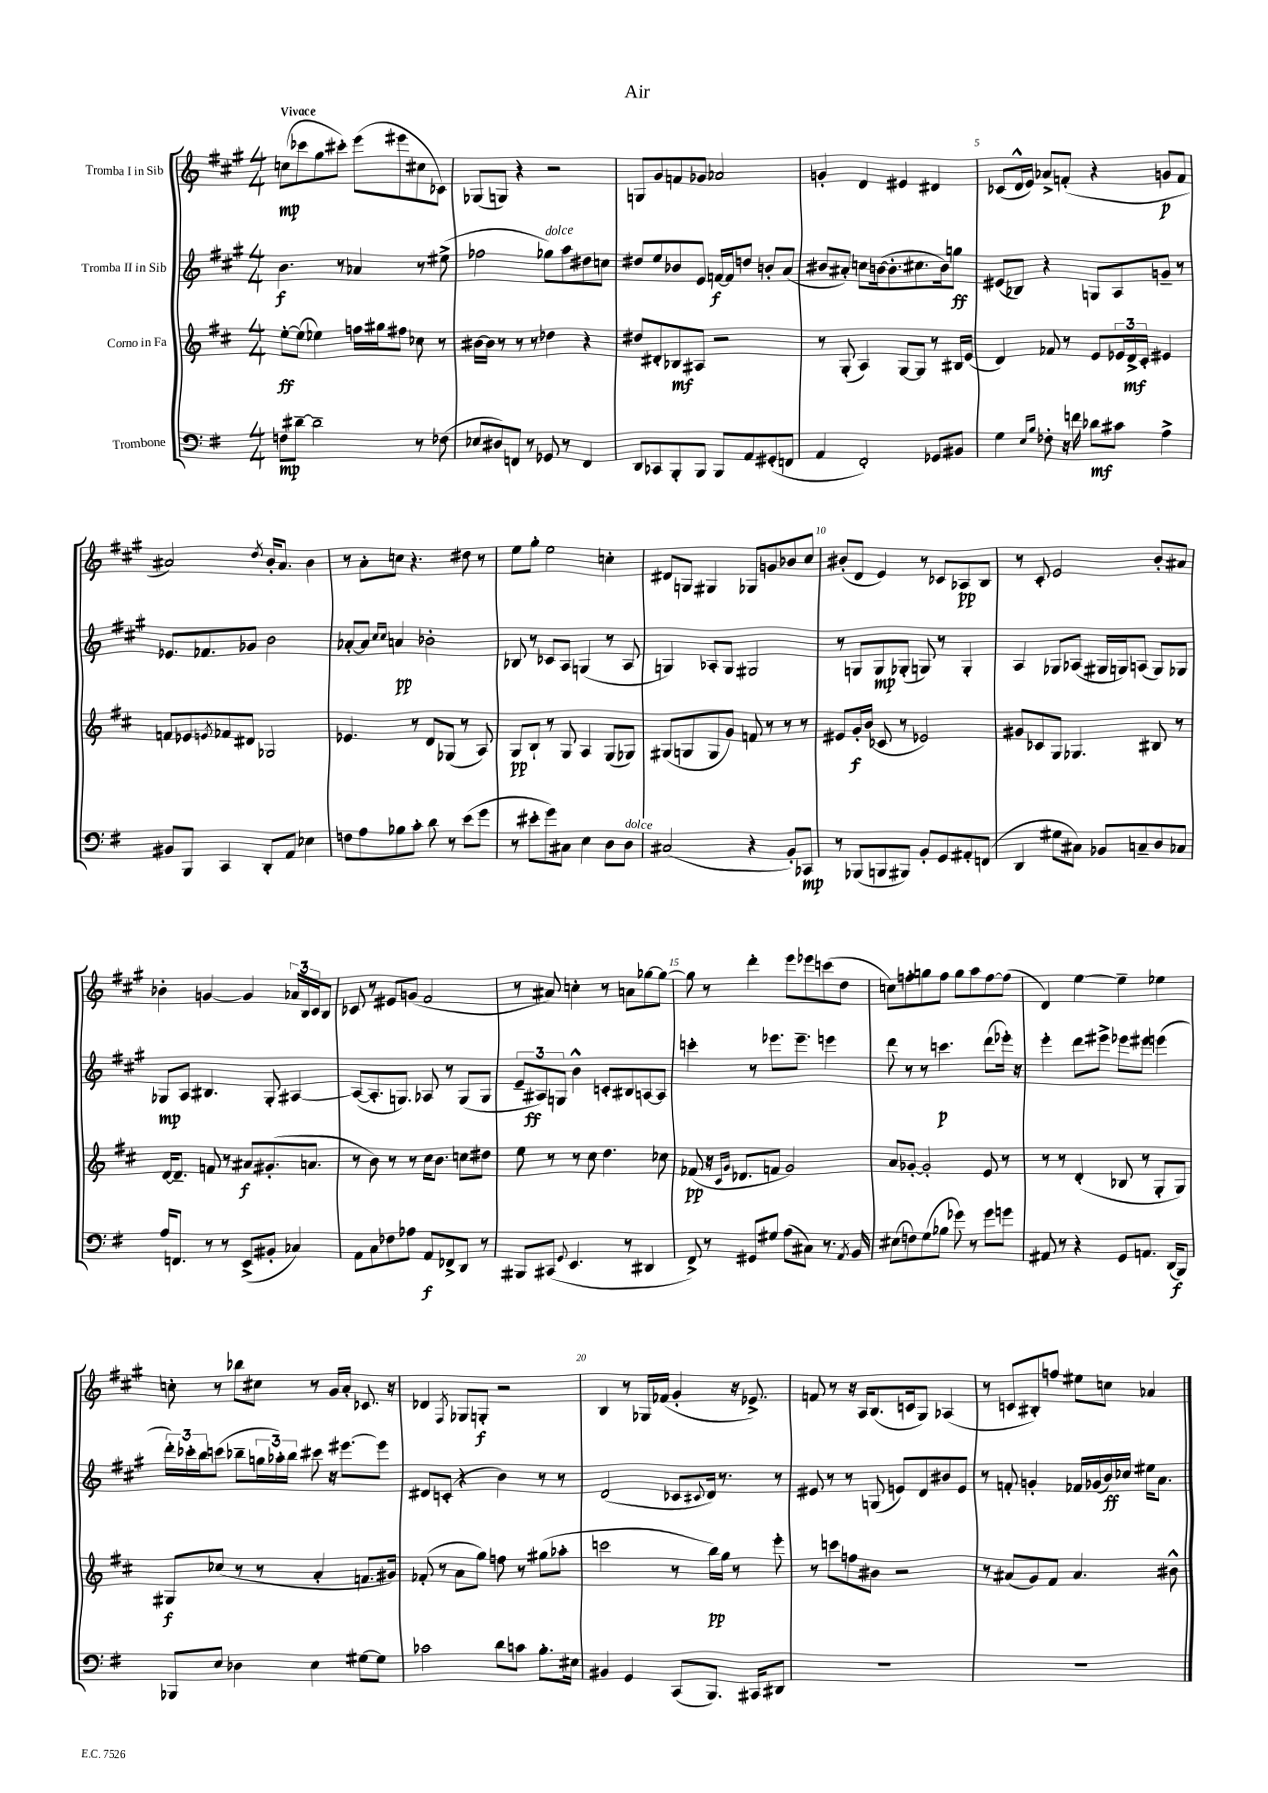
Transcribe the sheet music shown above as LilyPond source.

\header { title = "Air" }
<<
\new StaffGroup <<
\new Staff = "s0" \with { instrumentName = "Tromba I in Sib" } {
    \clef treble \key a \major \numericTimeSignature \time 4/4 \tempo "Vivace"
    c''8\mp( ces'''8 gis''8 cis'''8-.) e'''8( eis'''8 cis''8 ces'8) |
    ges8( g8) r4 r2 |
    g8 gis'8 f'8 ges'8 aes'2 |
    g'4-. d'4 eis'4 dis'4 |
    ces'8( d'16-^ e'16) aes'8-> f'8-.( r4 g'8\p f'8 |
    ais'2) \acciaccatura { d''8 } b'16-. ais'8. b'4 |
    r8 a'8-. c''8 r4. dis''8 r8 |
    e''8 gis''8-. e''2 c''4-. |
    dis'8 g8 gis4 ges8 g'8 bes'8 cis''8 |
    bis'8-.( d'8 e'4) r8 ces'8 aes8\pp b8 |
    r8 cis'8-. e'2 b'8-. ais'8 |
    bes'4-. g'4~ g'4 \tuplet 3/2 { aes'16 b16 cis'16 } b8 |
    ces'8 r8 eis'8 g'8( fis'2 |
    r8 ais'8) c''4-. r8 a'8 ges''8~ ges''8~ |
    ges''8 r8 d'''4-. e'''8 ees'''8 c'''8( d''8 |
    c''8) f''8-. g''8 f''8 g''8 a''8 f''8~ f''8( |
    d'4) e''4~ e''4-- ees''4 |
    c''8-. r8 bes''8 cis''8 r8 gis'16 a'16-. ces'8. r16 |
    des'4 \acciaccatura { fis8 } ges8 g8-.\f r2 |
    b4 r8 ges16 fes'16( gis'4-. r16 ees'8.->) |
    f'8 r8 r16 a16 b8.( c'16 gis8) aes4( |
    r8 c'8 bis8-.) f''8 eis''8 c''8 aes'4 \bar "|." |
}
\new Staff = "s1" \with { instrumentName = "Tromba II in Sib" } {
    \clef treble \key a \major \numericTimeSignature \time 4/4
    b'4.\f r8 aes'4 r8 eis''8->( |
    fes''2 ges''8^\markup { \italic "dolce" }) a''8 dis''8 c''8 |
    dis''8 e''8 bes'8 e'8 f'16~\f f'16 d''8 b'8-. a'8( |
    bis'8 ais'8-.) c''8 b'16~( b'8.-. cis''8. b'16) g''8\ff |
    eis'8( bes8) r4 g8 a8 g'8-- r8 |
    ees'8. fes'8. ges'8 b'2 |
    aes'8~-. aes'8 \grace { cis''16 cis''16 } a'4\pp bes'2-. |
    bes8 r8 ces'8 a8 g4( r8 a8 |
    g4) aes8-. g8 gis2 |
    r8 g8 g8\mp ges8-.( g8) r8 g4-. |
    a4 ges8 aes8( gis16 g16) a8( g8) ges8 |
    ges8\mp a8 bis4. ges8-. ais4~ |
    ais8~( ais8.-. g8.) aes8 r8 g8( g8 |
    \tuplet 3/2 { e'8-- ais8\ff) g8 } b'4-^ c'8-. bis8 a8~ a8 |
    c'''4-. r8 ees'''8. ees'''8.-- e'''4 |
    d'''8 r8 r8 c'''4.\p d'''8( ees'''16-.) r16 |
    e'''4-. d'''8 eis'''8-> ees'''8 eis'''8 e'''4( |
    \tuplet 3/2 { d'''16-.) ces'''16-. b''16 } c'''8( bes''8-- \tuplet 3/2 { g''16 aes''16-.) bes''16 } cis'''8 r16 eis'''8.~ eis'''8 |
    dis'8 c'8-.( r4 b'4) r8 r8 |
    d'2( ces'8 \appoggiatura { cis'8 } d'16) r8. r8 |
    eis'8 r8 r8 g8( e'8) d'8 bis'8 e'8 |
    r8 f'8-. g'4-. fes'16 ges'16( b'16\ff) ces''16 eis''16 a'8. \bar "|." |
}
\new Staff = "s2" \with { instrumentName = "Corno in Fa" } {
    \clef treble \key d \major \numericTimeSignature \time 4/4
    e''8~-.\ff e''8( ees''4) f''16 gis''16 fis''8 ces''8 r8 |
    bis'16~ bis'16 r8 r8 r8 des''4 r4 |
    dis''8 dis'8-. bes8\mf ais8 r2 |
    r8 g8-.( a4) g8~ g8 r8 bis16 e'16( |
    d'4) fes'8 r8 e'8 \tuplet 3/2 { ees'16 d'16->\mf cis'16-. } eis'4 |
    f'8 ees'8 \acciaccatura { e'8 } fes'8 dis'8 ges2 |
    ees'4. r8 d'8 ges8( r8 a8) |
    g8\pp b8-! r8 g8 a4 g8( ges8) |
    gis8( g8 g8 g'8) f'8 r8 r8 r8 |
    eis'8 g'16-.\f b'16( ces'8 r8 ees'2) |
    gis'8 ces'8 g8 ges4. bis8 r8 |
    d'16~ d'8.-- f'8 r8 ais'8\f gis'8.-.( a'8. |
    r8 b'8) r8 r8 cis''16 b'8. c''8 dis''8 |
    e''8 r8 r8 cis''8 d''4. ces''8 |
    fes'8\pp( r16 \grace { cis'16 g'16 } des'8. f'8 g'2) |
    a'8 ges'8~-. ges'2-. e'8 r8 |
    r8 r8 d'4-.( bes8 r8 g8-. g8) |
    gis8\f ces''8( r8 r8 a'4-. f'8. gis'16) |
    fes'8-.( r8 a'8 g''8) f''8 r8 gis''8( aes''8-. |
    c'''2 r8 b''16\pp) g''16 r8 e'''8-. |
    r8 c'''8 f''8 bis'8 r2 |
    r8 ais'8( g'8) fis'8 ais'4. bis'8-^ \bar "|." |
}
\new Staff = "s3" \with { instrumentName = "Trombone" } {
    \clef bass \key g \major \numericTimeSignature \time 4/4
    f8\mp dis'8~-- dis'2-- r8 fes8( |
    ees8 dis8) f,8 r8 ges,8 r8 f,4 |
    d,8 ces,8 b,,8-. b,,8 b,,8 a,8 gis,8-.( f,8 |
    a,4 fis,2-.) ges,8 bis,8 |
    g4 \grace { e16 b16 } fes8-. r16 f'16 des'8\mf cis'8 a4-> |
    bis,8 b,,8 c,4 d,8-. a,8 ees4 |
    f8 a8 bes8 c'8-. d'8 r8 e'8( g'8 |
    r8 eis'8-. g'8) cis8 e4 d8 d8^\markup { \italic "dolce" } |
    cis2( r4 b,8-.) ces,8\mp |
    r8 bes,,8( b,,8 bis,,8) b,8-. g,8 ais,8-. f,8( |
    d,4 gis8 cis8) bes,8 c8-- d8 ces8 |
    a16 f,8. r8 r8 e,8->( bis,8-. ces4) |
    a,8 c8 fes8 aes8 a,8\f fes,8-> d,8 r8 |
    bis,,8 cis,8( \appoggiatura { g,8 } e,4. r8 dis,4 |
    fis,8->) r8 gis,8 gis8 a8( cis8) r8. \acciaccatura { a,8 } b,16 |
    eis8( f8) g8( bes8 ges'8) r8 ges'8 g'8 |
    ais,8 r8 r4 g,8 a,8. d,16( b,,8\f) |
    bes,,8 e8 des4 e4 gis8~ gis8 |
    ces'2 d'8 c'8 b8.-. eis16 |
    bis,4 g,4 c,8( b,,8.) cis,16 dis,8 |
    R1 |
    R1 \bar "|." |
}
>>
>>
\layout { \context { \Score \override BarNumber.break-visibility = ##(#f #t #t) barNumberVisibility = #(every-nth-bar-number-visible 5) } }
